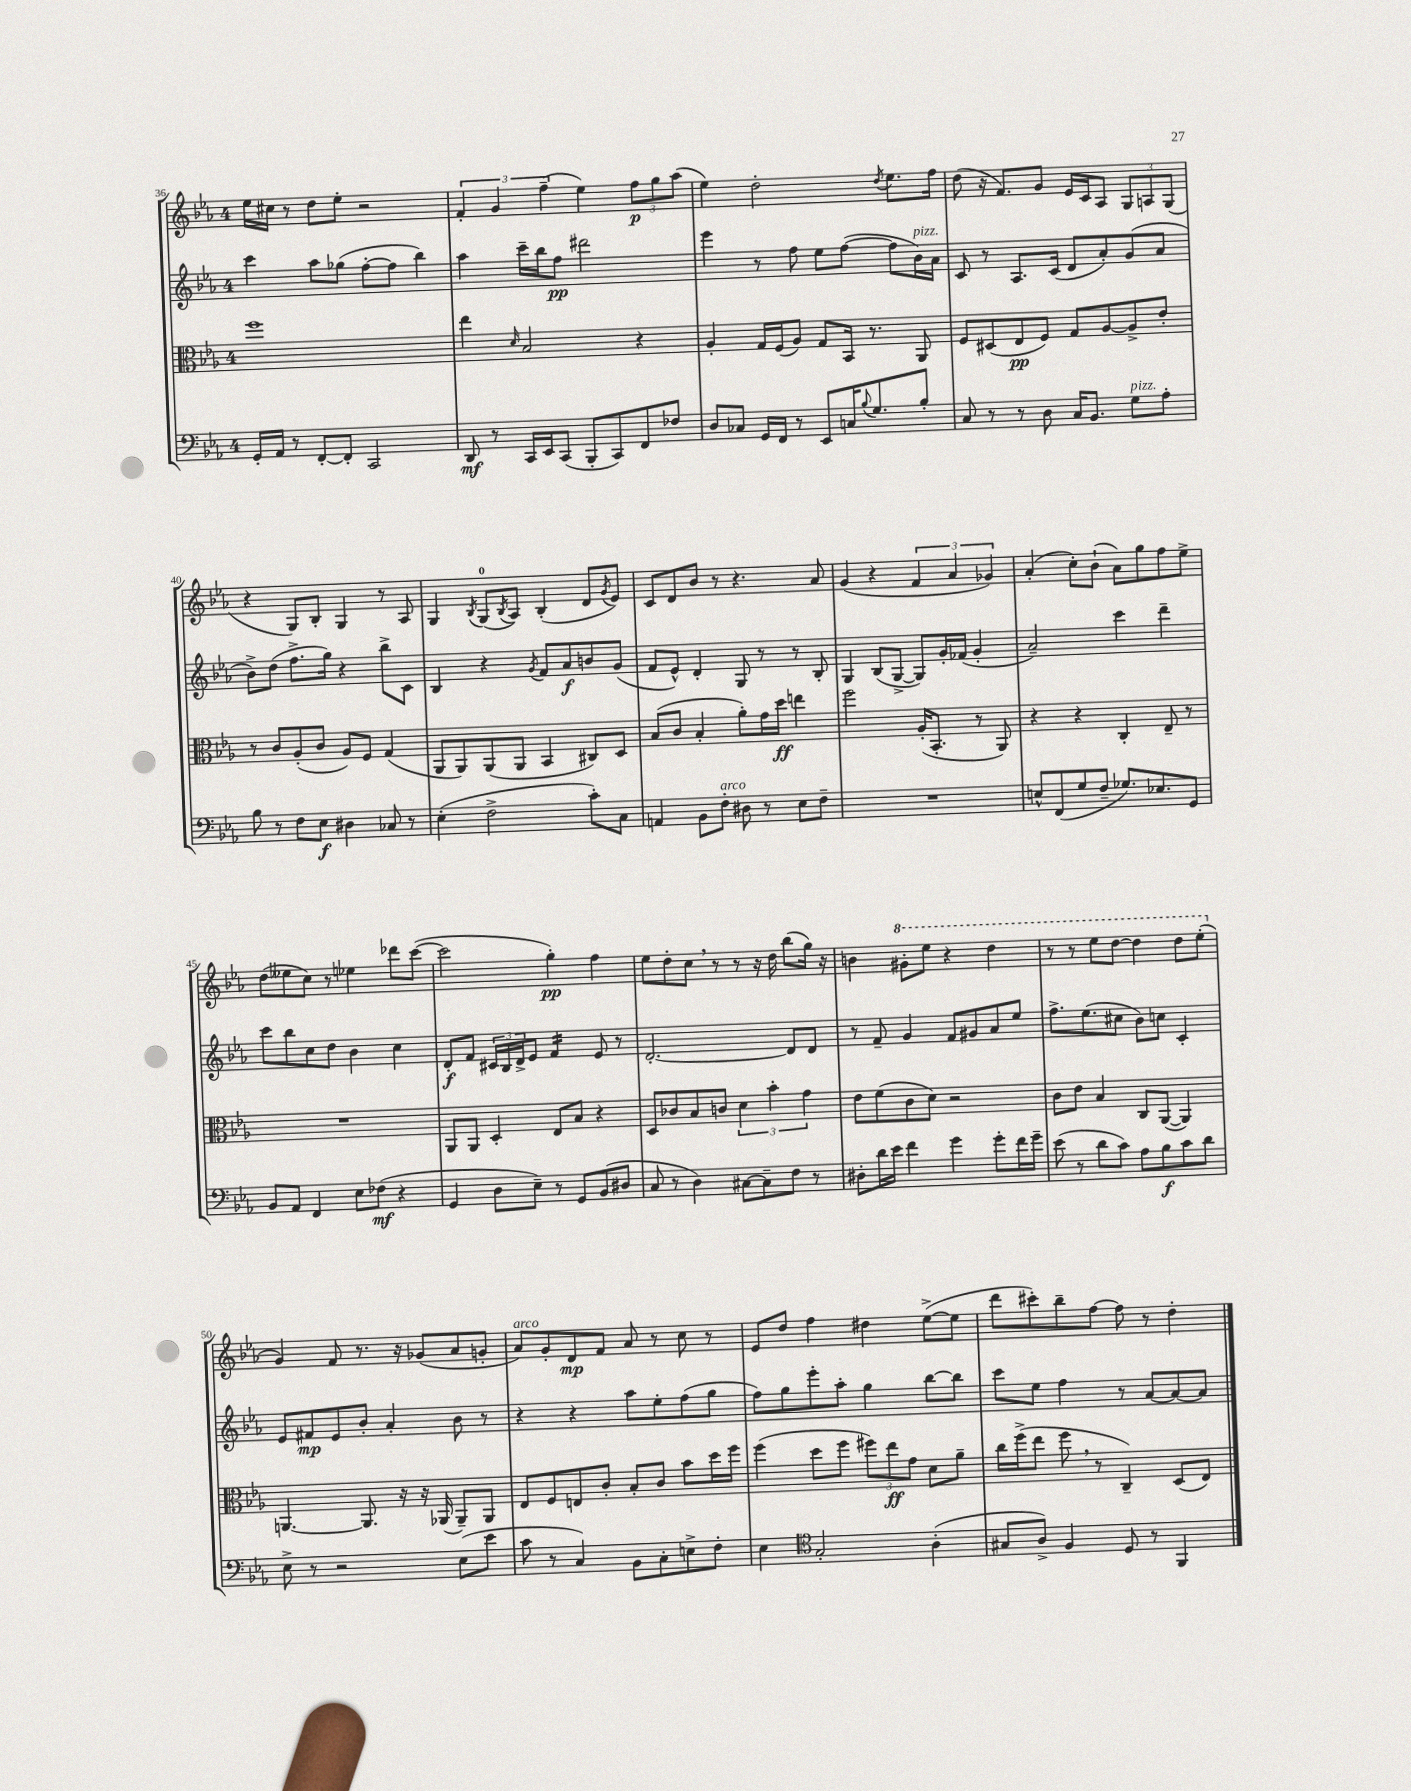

**kern	**kern	**kern	**kern
*staff4	*staff3	*staff2	*staff1
*clefF4	*clefC3	*clefG2	*clefG2
*k[b-e-a-]	*k[b-e-a-]	*k[b-e-a-]	*k[b-e-a-]
*M4/4	*M4/4	*M4/4	*M4/4
16GG'	1ff	4ccc	16ee-
16AA-	.	.	16cc#
8r	.	.	8r
[8FF'	.	8aa-	8dd
8FF']	.	(8gg-	8ee-'
2CC	.	[8ff'	2r
.	.	8ff]	.
.	.	4bb-)	.
=	=	=	=
8DD	4ee-	4aa-	6f'
8r	.	.	.
.	.	.	6g
.	16qqd	.	.
16CC	2B-	16ccc~	.
16EE-	.	16bb-	.
.	.	.	(6ff~
(8CC	.	8ff	.
8BBB-'	.	2ddd#	4ee-)
8CC)	.	.	.
8FF	4r	.	12ff
.	.	.	12gg
8F-	.	.	.
.	.	.	(12aa-
=	=	=	=
8D	4A-'	4eee-	4ee-)
8C-	.	.	.
16GG	16G	8r	2dd'
16FF	(16F	.	.
8r	8A-)	8ff	.
8EE-	8G	8ee-	.
16C	16BB-	([8ff	.
8qqB-	.	.	.
8.G	8.r	.	.
.	.	.	8qdd
.	.	8ff]	8.ee-
8B-'	8AA-	16b-)	.
.	.	16a-	16ff
=	=	=	=
8C	8F	8c	(8dd
8r	(8D#	8r	16r
.	.	.	8.f)
8r	8E-	8.A-	.
8D	8F)	.	8g
.	.	(16c	.
16C	8G	8d	16e-
8.BB-	.	.	16c
.	[8A-	8a-')	8A-
8G	8A-^]	(8g	12G
.	.	.	12A
8A-'	8e-'	8a-	.
.	.	.	(12G
=	=	=	=
8B-	8r	8b-^)	4r
8r	8c	(8dd	.
8F	(8A-'	8.ff^	8G)
8E-	8c	.	8B-'
.	.	16gg)	.
4D#	8A-)	4r	4G
.	8F	.	.
8C-	(4G	8bb-^	8r
8r	.	8c	8A-
=	=	=	=
(4E-'	8AA-	4B-	4G
.	8AA-)	.	.
.	.	.	8qB-
2F^	(8AA-	4r	(8G
.	.	.	8qB-
.	8AA-	.	8A-)
.	.	8qg	.
.	4BB-	8f	(4B-'
.	.	8a-	.
8c')	8C#)	8b	8d
.	.	.	8qg
8C	8D	(8g	8e-)
=	=	=	=
4AA	(8B-	8f	8c
.	8c	8e-^^)	8d
8BB-	4B-'	4d'	8b-
8F'	.	.	8r
8D#	8a-')	8G	4.r
8r	16g	8r	.
.	16dd	.	.
8E-	4ee	8r	.
8F~	.	8B-'	8a-
=	=	=	=
1r	2ff	4G	(4g
.	.	(8B-	4r
.	.	[8G^	.
.	(16A-'	8G])	6f
.	8.BB-'	.	.
.	.	16g'	.
.	.	.	6a-
.	.	(16f-	.
.	8r	4g'	.
.	.	.	6g-)
.	8AA-)	.	.
=	=	=	=
8E^^	4r	2a-~)	(4a-'
(8FF	.	.	.
8G	4r	.	8cc')
8F~	.	.	(8b-`
8.G-)	4C'	4ccc	8a-)
.	.	.	8gg
8.E-	.	.	.
.	8E-~	4ddd~	8ff
8GG	8r	.	8ee-^
=	=	=	=
8BB-	1r	8ccc	(8dd
8AA-	.	8bb-	8ee--
4FF	.	8cc	8cc)
.	.	8dd	8r
8E-	.	4b-	4ee-
(8F-	.	.	.
4r	.	4cc	8ddd-
.	.	.	([8ccc
=	=	=	=
4GG	8AA-	8d'	2ccc]
.	8AA-	8f	.
8D	4D'	24c#	.
.	.	24B-	.
.	.	24d^	.
8E-~)	.	8e-	.
8r	8E-	4f	4gg')
8GG	8B-	.	.
(8BB-	4r	8e-	4ff
8D#	.	8r	.
=	=	=	=
8C	8D	[2.d'	8ee-
8r	8c-	.	8dd'
4D)	8B-	.	8cc
.	8c	.	8r
[8C#	6d	.	8r
8C#~]	.	.	16r
.	6b-'	.	.
.	.	.	16dd
8F	.	8d]	(8bb-
.	6g	.	.
8r	.	8d	16gg)
.	.	.	16r
=	=	=	=
8D#'	8e-	8r	4b
16d	(8f	8f~	.
16e-	.	.	.
4f	8c	4g	8gg#'
.	8d)	.	8eee-
4g	2r	8f	4r
.	.	8g#	.
8g'	.	8a-	4ddd
16f	.	8ee-	.
16g~	.	.	.
=	=	=	=
(8e-	8c	8.ff^	8r
8r	8e-	.	8r
.	.	(8.ee-	.
8d	4B-	.	8eee-
8c)	.	8cc#	[8ddd
8A-	8C	8b-)	4ddd]
8B-	([8AA-	8cc	.
8c	4AA-])	4c'	8ddd
8d	.	.	(8eee-'
=	=	=	=
8E-^	[4.AA	8e-	4g)
8r	.	8f#	.
2r	.	8e-	8f
.	8.AA]	8b-'	8.r
.	.	4a-'	.
.	16r	.	16r
.	16r	.	(8g-
.	(16AA-	.	.
(8E-	8AA-~)	8b-	8a-
8e-	8AA-	8r	8g'
=	=	=	=
8c	8E-	4r	8a-)
8r	8F	.	8g'
4C)	8E	4r	8d
.	8c'	.	8f
8BB-	8B-'	8aa-	8a-
8C'	8c	8ee-'	8r
8E^	8b-	(8ff	8cc
8F'	16dd	8gg	8r
.	16ff	.	.
=	=	=	=
4E-	(4ff	8ff)	8e-
.	.	8gg	8dd
*clefC4	*	*	*
2G'	8dd	8eee-'	4ff
.	8ff	8aa-'	.
.	12ff#)	4gg	4dd#
.	12ee-	.	.
.	12g	.	.
(4A-'	8d	[8bb-	([8ee-^
.	8a-~	8bb-]	8ee-]
=	=	=	=
8G#	16cc	8ccc	8ddd
.	(16ff^	.	.
8A-^)	8ee-	8ee-	8ccc#')
4F	8ff	4ff	8bb-~
.	8r	.	[8ff
8D	4C~)	8r	8ff]
8r	.	[8a-	8r
4FF	(8D	8a-_	4dd'
.	8E-)	8a-]	.
==	==	==	==
*-	*-	*-	*-
